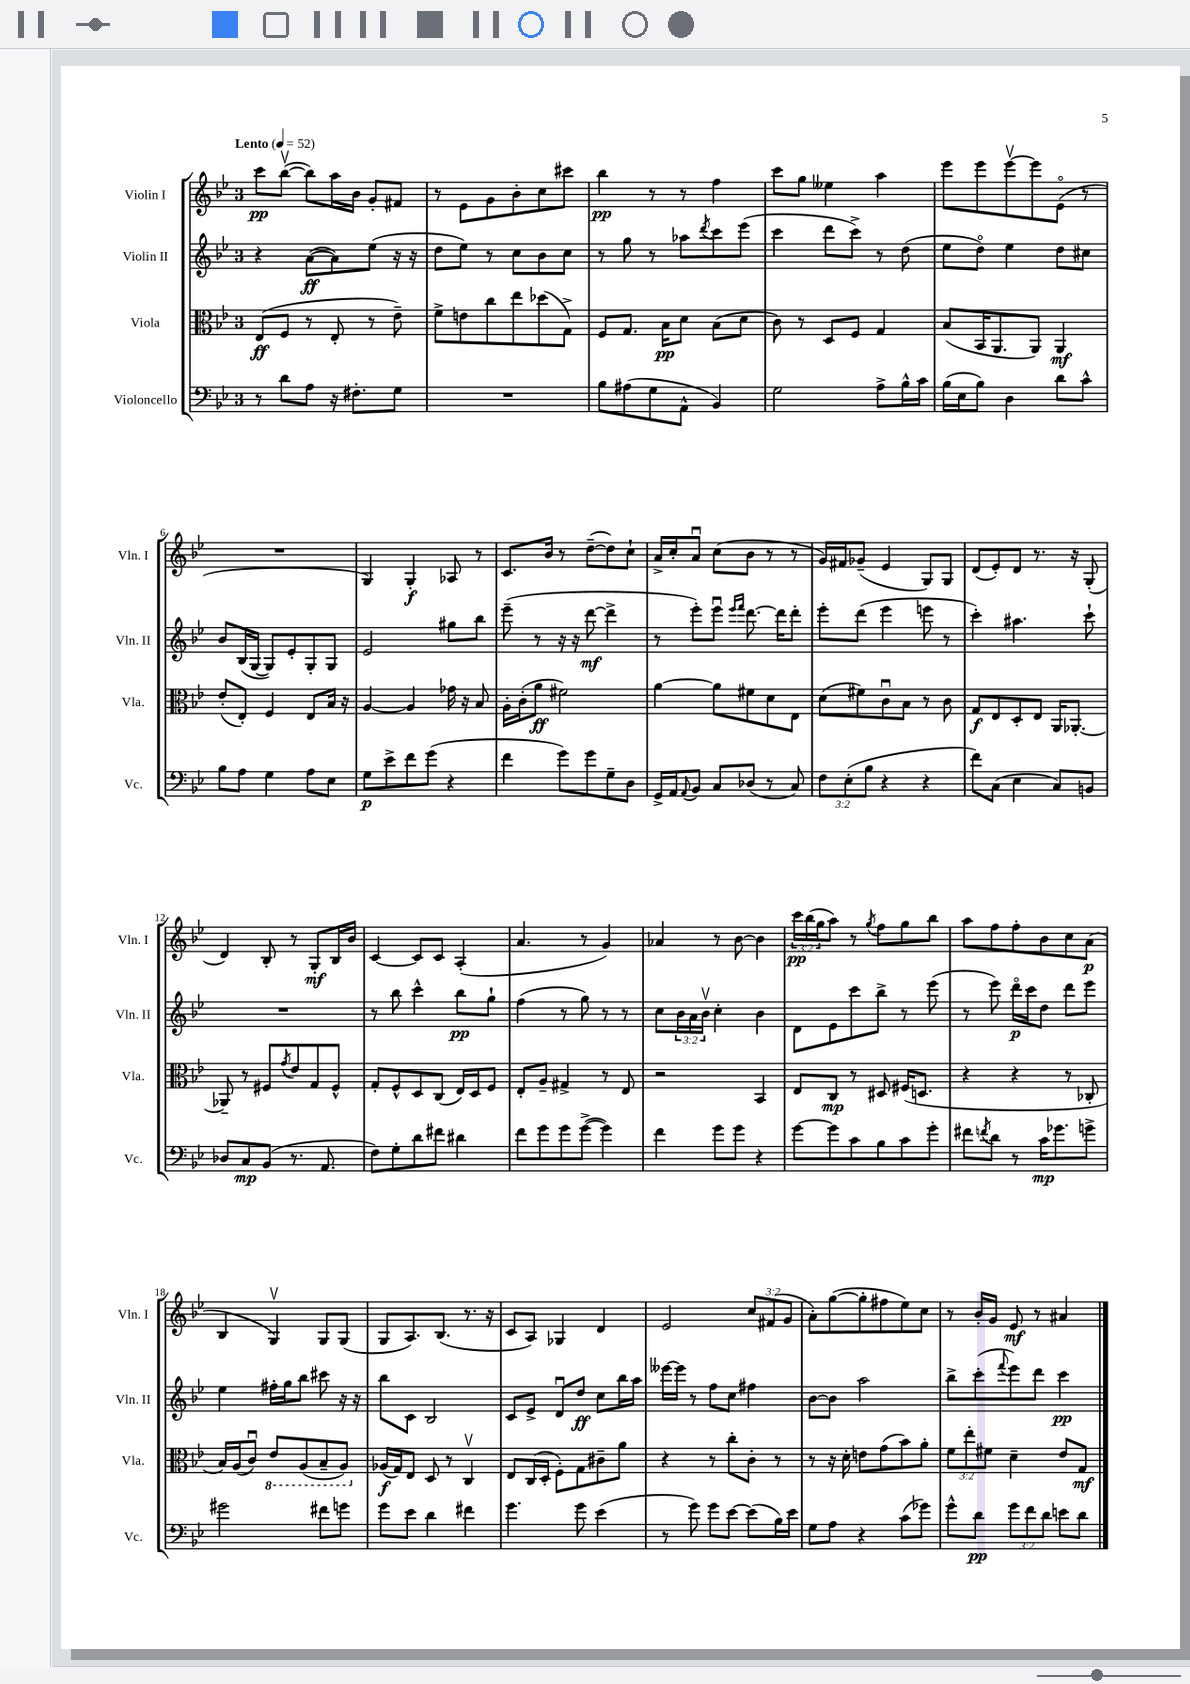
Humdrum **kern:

**kern	**kern	**kern	**kern
*staff4	*staff3	*staff2	*staff1
*clefF4	*clefC3	*clefG2	*clefG2
*k[b-e-]	*k[b-e-]	*k[b-e-]	*k[b-e-]
*M3/4	*M3/4	*M3/4	*M3/4
*MM52	*MM52	*MM52	*MM52
8r	(8E-/L	4r	8ccc\L
8d\L	8F/J	.	([8bb-v\J
8A\J	8r	([8a\L	8bb-\]L)
16r	8E-'/	8a\])	16aa\L
8.F#'\L	.	.	16b-\JJ
.	8r	(8ee-\J	8g'/L
8G\J	8e-~\)	16r	8f#/J
.	.	16r	.
=	=	=	=
2.r	8f^\L	8dd\L	8r
.	8e\	8ee-\J)	8e-\L
.	8cc\	8r	8g\
.	8ee-\	8cc\L	8b-'\
.	(8dd-\	8b-\	8cc\
.	8G^\J)	8cc\J	8ccc#\J
=	=	=	=
8B-\L	8F/L	8r	4bb-\
(8A#\	8.G/J	8gg\	.
8G\	.	8r	8r
.	16B-\LK	.	.
8AA^^\J	8d\J	8aa-\L	8r
.	.	8qddd/	.
4BB-/)	(8B-\L	8ccc\	4ff\
.	8d\J	(8eee-\J	.
=	=	=	=
2G\	8c\)	4ccc\	8ccc\L
.	8r	.	8gg\J
.	8D/L	8ddd\L	4ee--\
.	8F/J	8ccc^\J)	.
8A^\L	4G/	8r	4aa\
16B-^^\L	.	(8dd\	.
16c\JJ	.	.	.
=	=	=	=
(16B-\LL	(8B-/L	8ee-\L	8eee-\L
16E-\J	.	.	.
8B-\J)	16BB-/K	8ddo\J)	8eee-\
.	8.AA/	.	.
4D\	.	4ee-\	[8eee-v\
.	8AA/J)	.	8eee-\]
8d\L	4AA/	8dd\L	(8e-o\J
8c^^\J	.	8cc#\J	8r
=	=	=	=
8B-\L	(8e-'/L	8b-/L	2.r
8A\J	8E-'/J)	(16B-/L	.
.	.	[16G/JJ	.
4G\	4F/	8G/]L)	.
.	.	8e-'/	.
8A\L	8E-/L	8G'/	.
8E-\J	16B-/Jk	8G/J	.
.	16r	.	.
=	=	=	=
8G\L	[4A/	2e-/	4G/)
8e-^\	.	.	.
8f\	4A/]	.	4G'/
(8g\J	.	.	.
4r	16g-\	8gg#\L	8A-/
.	16r	.	.
.	8B-/	8bb-\J	8r
=	=	=	=
4f\	16A'\LL	(8eee-~\	8.c/L
.	(16c'\J	.	.
.	8a\J	8r	.
.	.	.	16b-/Jk
8g\L)	2f#\)	16r	8r
.	.	16r	.
8g\	.	[8ddd\	([8dd~\L
8G~\	.	4ddd^\]	8dd\])
8D\J	.	.	8cc`\J
=	=	=	=
16GG^/LL	[4a\	8r	16a^/LL
16AA/J	.	.	16cc'/J
8qqAA/	.	.	.
8BB-/J	.	8eee-'\L)	8au/J
8C/L	8a\]L	8eee-u\J	(8cc\L
.	.	16qqeee-/LL	.
.	.	16qqfff/JJ	.
(8D-/J	8f#\	[8.ddd\	8b-\J
8r	8d\	.	8r
.	.	16ddd\]LK	.
8C/)	8E-\J	8ddd'\J	8r
=	=	=	=
12F\L	(8d\L	8eee-'\L	16g/LL)
.	.	.	16f#/J
(12E-'\	.	.	.
.	8f#\)	(8ddd\J	(8g-~/J
12B-\J	.	.	.
4r	8cu\	4eee-\	4e-/
.	8B-\J	.	.
4r	8r	8eee\	8G/L)
.	8c\	8r	8G/J
=	=	=	=
8f\L)	8G/L	4ccc'\)	(8d/L
(8C\J	8E-/	.	8e-'/)
4E-\	8D'/	4.aa#\	8d/J
.	8E-/J	.	8.r
8C/L)	16AA/LK	.	.
.	[8.AA-'/J	.	16r
8BB/J	.	8ccc`\	(8G'/
=	=	=	=
8D-/L	8AA-~/]	2.r	4d/)
8C/	8r	.	.
(8BB-/J	8F#/L	.	8B-'/
.	8qg/	.	.
8.r	8e-/	.	8r
.	8G/	.	8G'/L
8.AA/	.	.	.
.	8F#^^/J	.	16B-/L
.	.	.	16b-/JJ
=	=	=	=
8F\L)	8G'/L	8r	[4c/
8G'\	8F^^/	8bb-\	.
8d\	8D/	4ccc^^\	8c/]L
8f#\J	(8C/J	.	8c/J
4d#\	16E-/LL)	8bb-\L	(4A'/
.	16D/J	.	.
.	8F/J	8gg`\J	.
=	=	=	=
8f\L	8E-'/L	(4ff\	4.a/
8g\	8A~/J	.	.
8g\	4G#^/	8r	.
([8g^\J	.	8gg\)	8r
4g\])	8r	8r	4g/)
.	8E-/	8r	.
=	=	=	=
4f\	2r	8cc\L	4a-/
.	.	24b-\L	.
.	.	24a\	.
.	.	24b-v\JJ	.
8g\L	.	4cc'\	8r
8g\J	.	.	[8b-\
4r	4BB-/	4b-\	4b-\]
=	=	=	=
[8g\L	8E-/L	8d\L	24ccc\LL
.	.	.	(24bb-\
.	.	.	24gg\J
8g\]	8C/J	8e-\	8aa\J)
8c\	8r	8ccc\	8r
.	.	.	8qgg/
8B-\	8D#/	8bb-^\J	8ff\L
8c\	(16F#/LK	8r	8gg\
.	8.D/J	.	.
8g'\J	.	(8eee-\	8bb-\J
=	=	=	=
8f#\L	4r	8r	8aa\L
8qf/	.	.	.
8d\J	.	8eee-\)	8ff\
8r	4r	16dddo\LL	8ff'\
.	.	16ccc\J	.
16c\LK	.	8dd\J	8b-\
8.g-\	.	.	.
.	8r	8ddd\L	8cc\
8g^\J	8C-'/	8eee-\J	(8a\J
=	=	=	=
2g#\	16B-/LL)	4ee-\	4B-/
.	(16A/J	.	.
.	8cu/J)	.	.
.	8E-/L	16ff#'\LL	4Gv/)
.	.	16gg\J	.
.	(8AA/	8bb-\J	.
8f#\L	8BB-~/	8ccc#\	8G/L
8g\J	8AA/J)	16r	(8G/J
.	.	16r	.
=	=	=	=
8g\L	(16A-/LL	8bb-\L	8G/L
.	16G/J)	.	.
8e-\J	8E-/J	8c\J	8.A/)
4d\	8D/	2B-/	.
.	.	.	(8.B-/J
.	8r	.	.
4f#\	4Cv/	.	8.r
.	.	.	16r
=	=	=	=
4.g\	8E-/L	8c/L	8c/L
.	(16C/L	8e-^/J	8A/J)
.	16D'/JJ	.	.
.	8F'\L)	8du/L	4G-/
8g\	8G\	8dd/J	.
(4e-\	8c#~\	8cc\L	4d/
.	8a\J	16bb-\L	.
.	.	16aa\JJ	.
=	=	=	=
8r	4r	[16eee--\LL	2e-/
.	.	16eee--\]JJ	.
8g\)	.	8r	.
8g\L	8r	8ff\L	.
[8e-\J	8cc'\L	8cc\J	.
(8e-\]L	8c'\J	4ff#\	12cc/L
.	.	.	(12f#/
16B-\L)	8r	.	.
.	.	.	12g/J
16e-\JJ	.	.	.
=	=	=	=
8G\L	8r	[8b-\L	8a'\L)
8A\J	16r	8b-\]J	([8gg\
.	16d'\	.	.
4r	8e\L	2aa\	8gg'\]
.	(8g\	.	8ff#\
(8c\L	8b-\)	.	8ee-\)
8g-\J)	8a'\J	.	8cc\J
=	=	=	=
8g^^\L	12f\L	8bb-^\L	8r
.	12ee-'\	.	.
8d\J	.	(8ccc'\	16b-'/LL
.	12f#\J	.	.
.	.	.	16g/JJ
.	.	8qqfff/	.
12g\L	4d~\	8eee-\)	8e-/
12f\	.	.	.
.	.	8ddd\J	8r
12d\J	.	.	.
8e\L	8e-/L	4ccc\	4a#/
8d\J	8G/J	.	.
==	==	==	==
*-	*-	*-	*-
